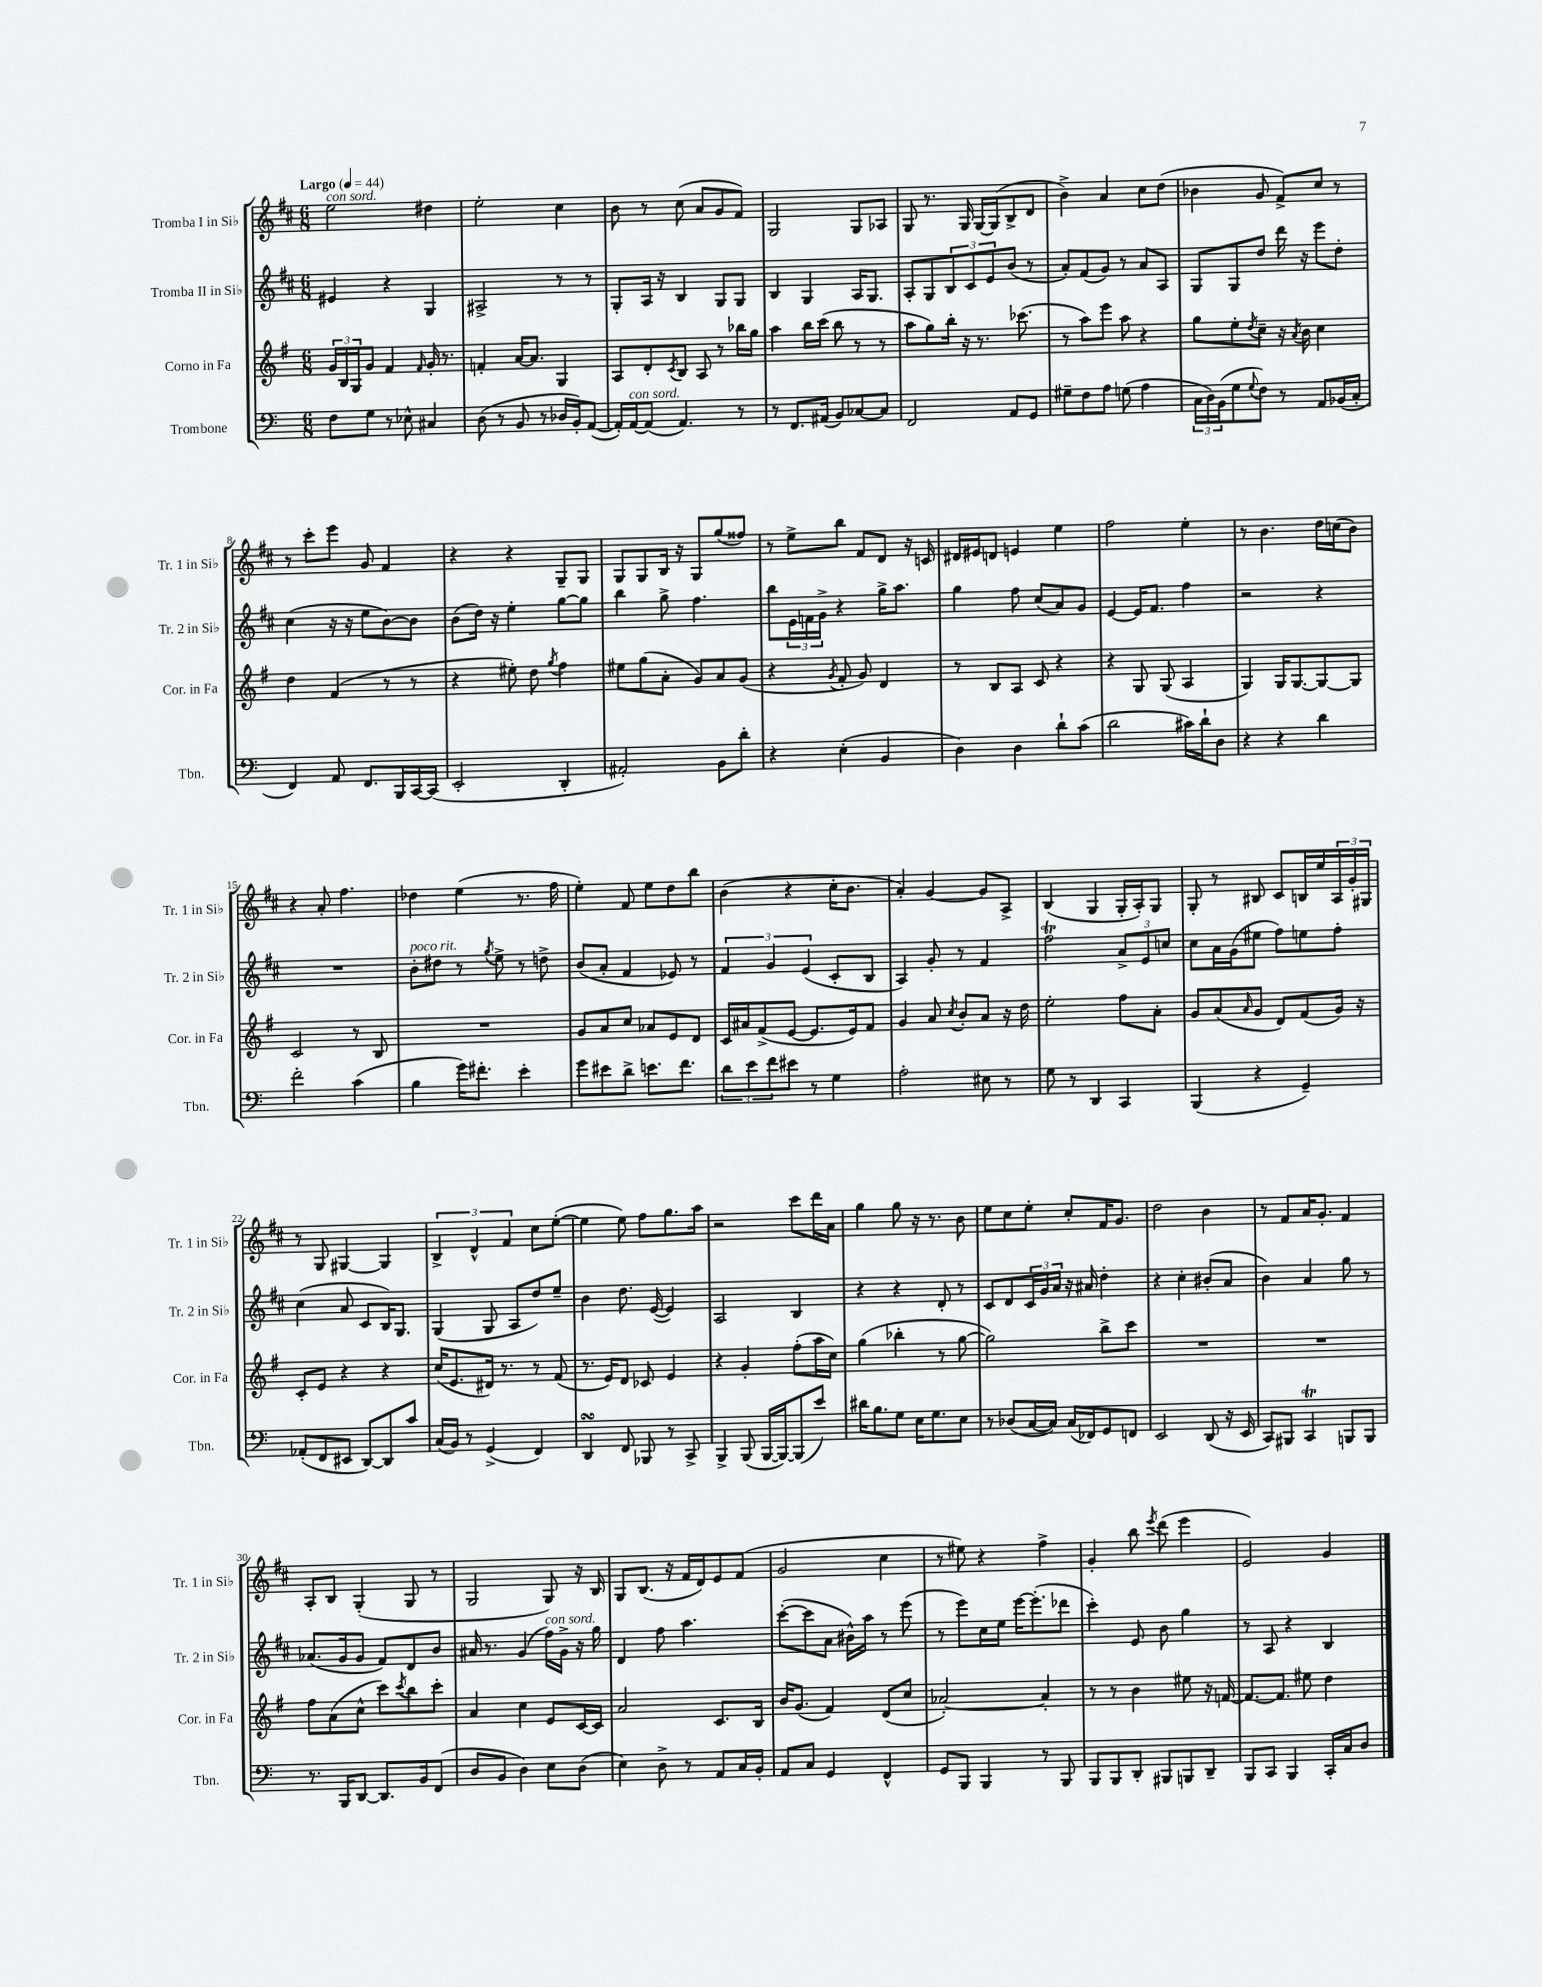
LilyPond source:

<<
\new StaffGroup <<
\new Staff = "s0" \with { instrumentName = "Tromba I in Sib" shortInstrumentName = "Tr. 1 in Sib" } {
    \clef treble \key d \major \numericTimeSignature \time 6/8 \tempo "Largo" 4 = 44
    e''2^\markup { \italic "con sord." } dis''4 |
    e''2-. cis''4 |
    b'8 r8 cis''8( a'8 g'8 fis'8) |
    g2 g8 aes8 |
    g8 r8. g16 g16~ g16( b8-> d'8 |
    b'4->) a'4 cis''8 d''8( |
    bes'4 g'8 fis'8->) cis''8 r8 |
    r8 cis'''8-. e'''8 g'8 fis'4 |
    r4 r4 g8-- g8 |
    g8 g8 b16 r16 g8 g''8( fisis''8) |
    r8 e''8-> b''8 fis'8 d'8 r16 c'16 |
    dis'16 eis'16 d'8 e'4 e''4 |
    fis''2 e''4-. |
    r8 b'4. d''16 c''16( b'8) |
    r4 a'8-. fis''4. |
    des''4 e''4( r8. fis''16 |
    e''4-.) fis'8 e''8 d''8 b''8 |
    b'4( r4 cis''16-. b'8. |
    a'4-.) g'4~ g'8 a8-> |
    b4( g4 g16-. a16-.) g8 |
    g8-. r8 bis8 cis'8 b16 e''16 \tuplet 3/2 { a16 g'16-. gis16 } |
    r8 g8 gis4~ gis4 |
    \tuplet 3/2 { b4-> d'4-^ fis'4 } cis''8 e''8~-.( |
    e''4 e''8) fis''8 g''8. a''16 |
    r2 cis'''8 d'''16 a'16 |
    g''4 g''8 r16 r8. b'8 |
    e''8 cis''8 e''8-. cis''8-. fis'16 g'8. |
    d''2 b'4 |
    r8 fis'8 a'16 g'8.-. fis'4 |
    a8-. b8 g4-.( g8 r8 |
    g2 g8) r16 b16 |
    g8 b8.( r16 fis'16 d'16) e'8 fis'8( |
    g'2 cis''4 |
    r8 eis''8) r4 fis''4-> |
    g'4-. b''8 \acciaccatura { e'''8 } d'''8( e'''4 |
    e'2) g'4 \bar "|." |
}
\new Staff = "s1" \with { instrumentName = "Tromba II in Sib" shortInstrumentName = "Tr. 2 in Sib" } {
    \clef treble \key d \major \numericTimeSignature \time 6/8
    eis'4 r4 g4 |
    ais2-> r8 r8 |
    g8-. a16 r16 b4 g8 g8 |
    b4 g4 a16 g8. |
    a8-. g8 \tuplet 3/2 { b8 cis'8 e'8 } b'8( r8 |
    a'8-.) fis'8( g'8) r8 a'8 a8 |
    g8 g8 d''8 d'''16 r16 e'''8 d''8-. |
    cis''4( r16 r16 e''8 b'8~) b'8 |
    b'8( d''16) r16 e''4-. g''8~ g''8 |
    b''4 g''8-> fis''4. |
    b''8 \tuplet 3/2 { e'16 f'16 g'16-> } r4 g''16-> a''8. |
    g''4 fis''8 cis''8( a'8) g'8 |
    e'4~ e'16 fis'8. fis''4 |
    r2 r4 |
    R2. |
    b'8-.^\markup { \italic "poco rit." } dis''8 r8 \acciaccatura { g''8 } e''8-> r8 d''8-> |
    b'8( a'8-. fis'4 ees'8) r8 |
    \tuplet 3/2 { fis'4 g'4 e'4( } cis'8-. b8 |
    a4) g'8-. r8 fis'4 |
    fis''2\trill \tuplet 3/2 { a'8-> e'8 c''8 } |
    cis''8 a'16 g'16( eis''8 fis''8) e''8 fis''8-. |
    cis''4( a'8 cis'8 b16) g8. |
    g4( g8 a8 d''8) e''8-- |
    b'4 d''8. e'16~( e'4) |
    a2 b4 |
    r4 r4 d'8-. r8 |
    cis'8 d'8 \tuplet 3/2 { cis'16 g'16 a'16 } r16 ais'16 d''4-. |
    r4 cis''4-. bis'8-.( a'8 |
    b'4) a'4 g''8 r8 |
    aes'8.( g'16 g'8 fis'8) d'8 b'8 |
    ais'16 r8. g'4( fis''16^\markup { \italic "con sord." }) g'16-> r16 g''16 |
    d'4 fis''8 a''4. |
    cis'''8~-.( cis'''8 a'8 bis'16-^) a''16 r8 e'''8( |
    r8 e'''8) cis''16 e''16 e'''16~ e'''8.-.( des'''8 |
    cis'''4-.) e'8 b'8 g''4 |
    r8 a8 r4 b4 \bar "|." |
}
\new Staff = "s2" \with { instrumentName = "Corno in Fa" shortInstrumentName = "Cor. in Fa" } {
    \clef treble \key g \major \numericTimeSignature \time 6/8
    \tuplet 3/2 { g'16 b16 g16 } g'8 fis'4 \grace { fis'16 } g'16-. r8. |
    f'4-. a'16~ a'8. g4 |
    a8 d'8-. \acciaccatura { c'8 } b8 a8 r8 bes''16 g''16 |
    a''4 b''16 c'''16( b''8 r8 r8 |
    a''8 g''8) b''16-. r16 r8. ces'''8.( |
    r8 a''8) e'''8 a''8 r4 |
    g''8 e''8-. \acciaccatura { d''8 } c''8-- r16 \acciaccatura { a'8 } b'16 c''4 |
    d''4 fis'4( r8 r8 |
    r4 eis''8-.) d''8 \acciaccatura { g''8 } fis''4 |
    eis''8 g''8( a'8-. g'8) a'8 g'8( |
    r4 \acciaccatura { g'8 } fis'8-. g'8) d'4 |
    r8 b8 a8 c'8 r4 |
    r4 g8 g8( a4 |
    g4) g16 g8.~ g8~ g8 |
    c'2 r8 b8 |
    R2. |
    g'8 a'8 c''8 aes'8 e'8 d'8 |
    c'16 ais'16 fis'8->( e'8~ e'8. e'16) fis'8 |
    g'4 a'8 \acciaccatura { c''8 } b'8-. a'8 r16 d''16 |
    e''2-. fis''8 a'8-. |
    g'8 a'8( \grace { a'16 } g'8 d'8) fis'8( g'16) r16 |
    c'8-. e'8 r4 r4 |
    c''16( e'8. dis'16) r8. r8 fis'8( |
    r8. e'16) d'8 ces'8 e'4 |
    r4 g'4-. fis''8-.( a''16 c''16) |
    g''4( bes''4-. r8 g''8~ |
    g''2) b''8-> c'''8 |
    R2. |
    R2. |
    fis''8 a'8( c''8-^ c'''8) \acciaccatura { c'''8 } b''8 c'''8-. |
    a'4 c''4 e'8 c'16~ c'16 |
    a'2 c'8. b16 |
    b'16 g'8.( fis'4) d'8( c''8 |
    aes'2~-.) aes'4-. |
    r8 r8 b'4 eis''8 r16 f'16~ |
    f'8.~ f'8. eis''8 d''4 \bar "|." |
}
\new Staff = "s3" \with { instrumentName = "Trombone" shortInstrumentName = "Tbn." } {
    \clef bass \key c \major \numericTimeSignature \time 6/8
    f8 g8 r8 ees8-^ cis4 |
    d8( r8 b,8 r8 des16 b,16-.) a,8~( |
    a,16-.) a,16~^\markup { \italic "con sord." } a,8( a,4.) r8 |
    r8 f,8. ais,16( b,8) ces8~ ces8 |
    f,2 a,8 g,8 |
    gis8-- f8 a8 g8( a4 |
    \tuplet 3/2 { c16 d16) b,16( } g8 \appoggiatura { g8 } f8) r8 a,8 bes,16( c16-. |
    f,4) a,8 f,8. b,,16 c,16~ c,16( |
    e,2-. d,4-. |
    ais,2-.) b,8 d'8-. |
    r4 e4-.( b,4 |
    d4) d4 d'8-! c'8( |
    d'2 cis'16) d'16-! d8 |
    r4 r4 d'4 |
    f'2-. c'4( |
    b4 g'16) fis'8.-. e'4-. |
    g'8 eis'8 d'8-> e'8. f'8. |
    \tuplet 3/2 { d'8 e'8 f'8 } eis'8 r8 g4 |
    a2-. eis8 r8 |
    g8 r8 d,4 c,4 |
    b,,4( r4 g,4--) |
    aes,8-.( f,8 eis,8 d,8~) d,8 c'8 |
    c16( b,16) r8 g,4->( f,4) |
    d,4\turn f,8 bes,,8 r8 c,8-> |
    b,,4-> b,,8( b,,16~ b,,16~) b,,8( e'8) |
    dis'16 b8. g8 e16 g8. e8 |
    r8 des8( c16~ c16) c16( fes,16) g,8 f,8 |
    e,2 d,8( r16 e,16 |
    c,8) bis,,8 c,4\trill b,,8 b,,8 |
    r8. b,,16 d,8~ d,8. b,16 f,8( |
    d8 b,8 d4) e8 d8( |
    e4) d8-> r8 a,8 c16 b,16-. |
    a,8 c8 g,4 f,4-^ |
    g,8 b,,8 b,,4 r8 b,,8 |
    b,,8 b,,8 d,8-. bis,,8 b,,8 d,8-- |
    b,,8 c,8 b,,4 c,16-. c16 d8 \bar "|." |
}
>>
>>
